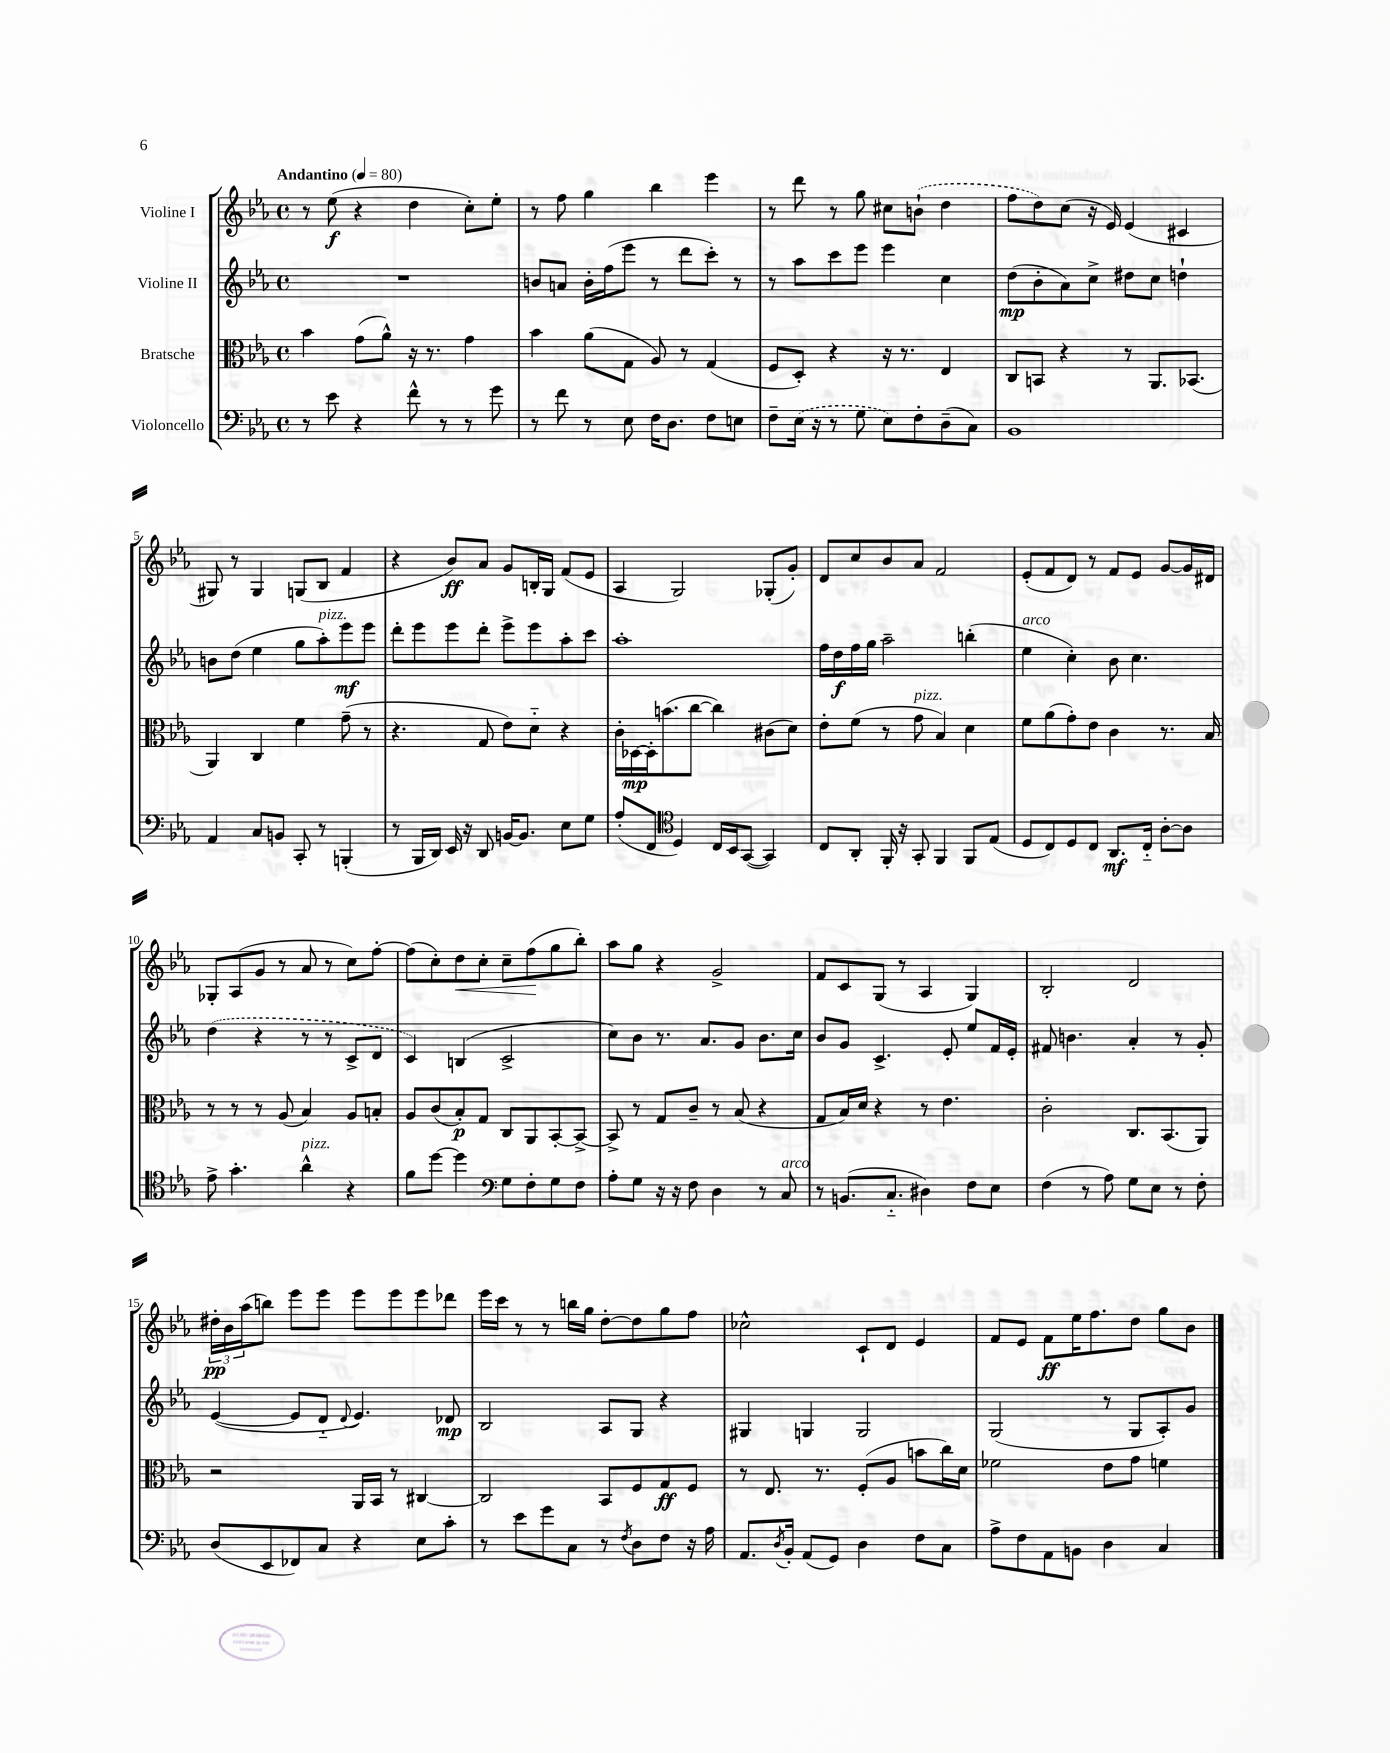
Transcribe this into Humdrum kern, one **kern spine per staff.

**kern	**dynam	**kern	**dynam	**kern	**dynam	**kern	**dynam
*part4	*part4	*part3	*part3	*part2	*part2	*part1	*part1
*staff4	*staff4	*staff3	*staff3	*staff2	*staff2	*staff1	*staff1
*I"Violoncello	*	*I"Bratsche	*	*I"Violine II	*	*I"Violine I	*
*clefF4	*	*clefC3	*	*clefG2	*	*clefG2	*
*k[b-e-a-]	*	*k[b-e-a-]	*	*k[b-e-a-]	*	*k[b-e-a-]	*
*M4/4	*	*M4/4	*	*M4/4	*	*M4/4	*
*met(c)	*	*met(c)	*	*met(c)	*	*met(c)	*
*MM80	*	*MM80	*	*MM80	*	*MM80	*
=1	=1	=1	=1	=1	=1	=1	=1
!	!	!	!	!	!	!LO:TX:a:B:t=Andantino	!
8r	.	4b-\	.	1r	.	8r	.
8e-\	.	.	.	.	.	(8ee-\	f
4r	.	(8g\L	.	.	.	4r	.
.	.	8a-^^\J)	.	.	.	.	.
8f^^\	.	16r	.	.	.	4dd\	.
.	.	8.r	.	.	.	.	.
8r	.	.	.	.	.	.	.
8r	.	4g\	.	.	.	8cc'\L)	.
8g\	.	.	.	.	.	8ee-'\J	.
=2	=2	=2	=2	=2	=2	=2	=2
8r	.	4b-\	.	8bn/L	.	8r	.
8f\	.	.	.	8an/J	.	8ff\	.
8r	.	(8a-\L	.	16b'\LL	.	4gg\	.
.	.	.	.	(16ff\J	.	.	.
8E-\	.	8G\J	.	8eee-\J	.	.	.
16F\KL	.	8A-/)	.	8r	.	4bb-\	.
8.D\J	.	.	.	.	.	.	.
.	.	8r	.	8ddd\L	.	.	.
8F\L	.	(4G/	.	8ccc'\J)	.	4eee-\	.
8En\J	.	.	.	8r	.	.	.
=3	=3	=3	=3	=3	=3	=3	=3
8F~\L	.	8F/L	.	8r	.	8r	.
(16E-\Jk	.	8D'/J)	.	8aa-\L	.	8ddd\	.
16r	.	.	.	.	.	.	.
8r	.	4r	.	8ccc\	.	8r	.
8G\	.	.	.	8eee-\J	.	8gg\	.
8E-\L)	.	16r	.	4eee-\	.	8cc#X\L	.
.	.	8.r	.	.	.	.	.
8F'\	.	.	.	.	.	(8bn`\J	.
(8D~\	.	4E-/	.	4cc\	.	4dd\	.
8C\J)	.	.	.	.	.	.	.
=4	=4	=4	=4	=4	=4	=4	=4
1BB-	.	8C/L	.	(8dd\L	mp	8ff\L	.
.	.	8BBn/J	.	8b-'\	.	8dd\)	.
.	.	4r	.	8a-\)	.	(8cc\J	.
.	.	.	.	8cc^\J	.	16r	.
.	.	.	.	.	.	16e-/)	.
.	.	8r	.	8dd#X\L	.	(4e-/	.
.	.	8.AA-/L	.	8cc\J	.	.	.
.	.	.	.	4ddn`\	.	4c#X/	.
.	.	(8.BB-X/J	.	.	.	.	.
!!LO:LB:g=z
=5	=5	=5	=5	=5	=5	=5	=5
4AA-/	.	4AA-/)	.	8bn\L	.	8G#X/)	.
.	.	.	.	(8dd\J	.	8r	.
8C/L	.	4C/	.	4ee-\	.	4G#/	.
8BBn/J	.	.	.	.	.	.	.
8CC'/	.	4f\	.	8gg\L	.	(8Gn/L	.
!	!	!	!	!LO:TX:a:i:t=pizz.	!	!	!
8r	.	.	.	8aa-'\)	.	8B-/J	.
(4BBBn'/	.	(8g~\	.	8eee-\	mf	4f/	.
.	.	8r	.	8eee-\J	.	.	.
=6	=6	=6	=6	=6	=6	=6	=6
8r	.	4.r	.	8ddd'\L	.	4r	.
16BBB-/LL	.	.	.	8eee-\	.	.	.
16DD/JJ)	.	.	.	.	.	.	.
16EE-/	.	.	.	8eee-\	.	8b-/L)	ff
16r	.	.	.	.	.	.	.
8DD/	.	8G/	.	8ddd'\J	.	8a-/J	.
[16BBn/KL	.	8e-\L)	.	8eee-^\L	.	8g/L	.
8.BB/J]	.	.	.	.	.	.	.
.	.	8d\J	.	8eee-\	.	16Bn'/L	.
.	.	.	.	.	.	16G/JJ	.
8E-\L	.	4r	.	8aa-'\	.	(8f/L	.
8G\J	.	.	.	8ccc\J	.	8e-/J	.
=7	=7	=7	=7	=7	=7	=7	=7
(8A-'/L	.	16c'\LL	.	1aa-'	.	4A-/	.
.	.	[16D-X\	mp	.	.	.	.
8FF/J	.	16D-'\J]	.	.	.	.	.
.	.	(8.bn\	.	.	.	.	.
*clefC4	*	*	*	*	*	*	*
4D/)	.	.	.	.	.	2G/)	.
.	.	[8cc\J	.	.	.	.	.
16C/LL	.	4cc\])	.	.	.	.	.
16BB-/J	.	.	.	.	.	.	.
([8GG/J	.	.	.	.	.	.	.
4GG/])	.	(8c#X\L	.	.	.	(8G-X'/L	.
.	.	8d\J)	.	.	.	8g'/J)	.
=8	=8	=8	=8	=8	=8	=8	=8
8C/L	.	8e-'\L	.	16ff\LL	.	8d/L	.
.	.	.	.	16dd\	f	.	.
8AA-'/J	.	(8f\J	.	16ff\	.	8cc/	.
.	.	.	.	16gg\JJ	.	.	.
16FF'/	.	8r	.	2aa-~\	.	8b-/	.
16r	.	.	.	.	.	.	.
!	!	!LO:TX:a:i:t=pizz.	!	!	!	!	!
8GG'/	.	8g\	.	.	.	8a-/J	.
4FF/	.	4B-/)	.	.	.	2f/	.
8FF/L	.	4d\	.	(4bbn'\	.	.	.
(8E-/J	.	.	.	.	.	.	.
=9	=9	=9	=9	=9	=9	=9	=9
!	!	!	!	!LO:TX:a:i:t=arco	!	!	!
8D/L	.	8f\L	.	4ee-\	.	(8e-'/L	.
8C/)	.	(8a-\	.	.	.	8f/	.
8D/	.	8g'\)	.	4cc'\)	.	8d/J)	.
8C/J	.	8e-\J	.	.	.	8r	.
8.AA-/L	mf	4c\	.	8b-\	.	8f/L	.
.	.	.	.	4.cc\	.	8e-/J	.
16C/Jk	.	.	.	.	.	.	.
[8A-'\L	.	8.r	.	.	.	[8g/L	.
8A-\J]	.	.	.	.	.	16g/L]	.
.	.	16B-/	.	.	.	16d#X/JJ	.
!!LO:LB:g=z
=10	=10	=10	=10	=10	=10	=10	=10
8e-^\	.	8r	.	(4dd\	.	8G-X'/L	.
4.g'\	.	8r	.	.	.	(8A-/	.
.	.	8r	.	4r	.	8g/J	.
.	.	(8A-/	.	.	.	8r	.
!LO:TX:a:i:t=pizz.	!	!	!	!	!	!	!
4a-^^\	.	4B-/)	.	8r	.	8a-/	.
.	.	.	.	8r	.	8r	.
4r	.	8A-/L	.	8c^/L	.	8cc\L)	.
.	.	8Bn'/J	.	8d/J	.	[8ff'\J	.
=11	=11	=11	=11	=11	=11	=11	=11
8f\L	.	8A-/L	.	4c/)	.	(8ff\L]	.
[8dd\J	.	(8c/	.	.	.	8cc'\)	.
!	!	!	!	!	!	!	!LO:HP:b
4dd\]	.	8B-'/)	p	(4Bn/	.	8dd\	<
.	.	8G/J	.	.	.	8cc'\J	.
*clefF4	*	*	*	*	*	*	*
8G\L	.	8C/L	.	2c^/	.	8cc~\L	.
8F'\	.	8AA-/	.	.	.	(8ff\	.
8G\	.	[8BB-'/	.	.	.	8gg\	[
8F\J	.	8BB-^/J_	.	.	.	8bb-'\J)	.
=12	=12	=12	=12	=12	=12	=12	=12
8A-'\L	.	8BB-^/]	.	8cc\L)	.	8aa-\L	.
8G\J	.	8r	.	8b-\J	.	8gg\J	.
16r	.	8G/L	.	8.r	.	4r	.
16r	.	.	.	.	.	.	.
8F\	.	8c~/J	.	.	.	.	.
.	.	.	.	8.a-/L	.	.	.
4D\	.	8r	.	.	.	2g^/	.
.	.	(8B-/	.	8g/J	.	.	.
8r	.	4r	.	8.b-\L	.	.	.
!LO:TX:a:i:t=arco	!	!	!	!	!	!	!
8C/	.	.	.	.	.	.	.
.	.	.	.	16cc\Jk	.	.	.
=13	=13	=13	=13	=13	=13	=13	=13
8r	.	8G/L	.	8b-/L	.	8f/L	.
(8.BBn/L	.	16B-/L)	.	8g/J	.	8c/	.
.	.	16d/JJ	.	.	.	.	.
.	.	4r	.	4.c^/	.	(8G/J	.
8.C/J	.	.	.	.	.	.	.
.	.	.	.	.	.	8r	.
4D#X\)	.	8r	.	.	.	4A-/	.
.	.	4.e-\	.	8e-'/	.	.	.
8F\L	.	.	.	8ee-/L	.	4G/)	.
8E-\J	.	.	.	16f/L	.	.	.
.	.	.	.	16e-'/JJ	.	.	.
=14	=14	=14	=14	=14	=14	=14	=14
(4F\	.	2c'\	.	8f#X/	.	2B-'/	.
.	.	.	.	4.bn\	.	.	.
8r	.	.	.	.	.	.	.
8A-\)	.	.	.	.	.	.	.
8G\L	.	8.C/L	.	4a-'/	.	2d/	.
8E-\J	.	.	.	.	.	.	.
.	.	(8.BB-/	.	.	.	.	.
8r	.	.	.	8r	.	.	.
8F'\	.	8AA-/J)	.	8g'/	.	.	.
!!LO:LB:g=z
=15	=15	=15	=15	=15	=15	=15	=15
(8D/L	.	2r	.	([4e-/	.	24dd#X'\LL	pp
.	.	.	.	.	.	24b-\	.
.	.	.	.	.	.	(24aa-\J	.
8EE-/	.	.	.	.	.	8bbn\J)	.
8FF-X/)	.	.	.	8e-/L]	.	8eee-\L	.
8C/J	.	.	.	8d/J	.	8eee-\J	.
.	.	.	.	8qqd/	.	.	.
4r	.	16AA-/LL	.	4.e-/)	.	8eee-\L	.
.	.	16BB-/JJ	.	.	.	.	.
.	.	8r	.	.	.	8eee-\	.
8E-\L	.	[4C#X/	.	.	.	8eee-\	.
8c'\J	.	.	.	8d-X/	mp	8ddd-X\J	.
=16	=16	=16	=16	=16	=16	=16	=16
8r	.	2C#/]	.	2B-/	.	16eee-\LL	.
.	.	.	.	.	.	16ccc\JJ	.
8e-\L	.	.	.	.	.	8r	.
8g\	.	.	.	.	.	8r	.
8C\J	.	.	.	.	.	16bbn\LL	.
.	.	.	.	.	.	16gg\JJ	.
8r	.	8BB-/L	.	8A-/L	.	[8dd'\L	.
8qF/	.	.	.	.	.	.	.
8D\L	.	8F/	.	8G/J	.	8dd\]	.
8F\J	.	8G/	ff	4r	.	8gg\	.
16r	.	8F/J	.	.	.	8ff\J	.
16A-\	.	.	.	.	.	.	.
=17	=17	=17	=17	=17	=17	=17	=17
8.AA-/L	.	8r	.	4G#X/	.	2cc-X^^\	.
.	.	8.E-/	.	.	.	.	.
8qD/	.	.	.	.	.	.	.
16BB-'/Jk	.	.	.	.	.	.	.
(8AA-/L	.	.	.	4Gn/	.	.	.
.	.	8.r	.	.	.	.	.
8GG/J)	.	.	.	.	.	.	.
4D\	.	(8F'/L	.	2G/	.	8c`/L	.
.	.	8A-/J	.	.	.	8d/J	.
8F\L	.	8bn\L	.	.	.	4e-/	.
8C\J	.	16cc\L)	.	.	.	.	.
.	.	16d\JJ	.	.	.	.	.
=18	=18	=18	=18	=18	=18	=18	=18
8A-^\L	.	2f-X\	.	(2G/	.	8f/L	.
8F\	.	.	.	.	.	8e-/J	.
8AA-\	.	.	.	.	.	8f\L	ff
8BBn\J	.	.	.	.	.	16ee-\K	.
.	.	.	.	.	.	8.ff\	.
4D\	.	8e-\L	.	8r	.	.	.
.	.	8g\J	.	8G/L	.	8dd\J	.
4C/	.	4fn\	.	8A-'/)	.	8gg\L	.
.	.	.	.	8g/J	.	8b-\J	.
==	==	==	==	==	==	==	==
*-	*-	*-	*-	*-	*-	*-	*-
